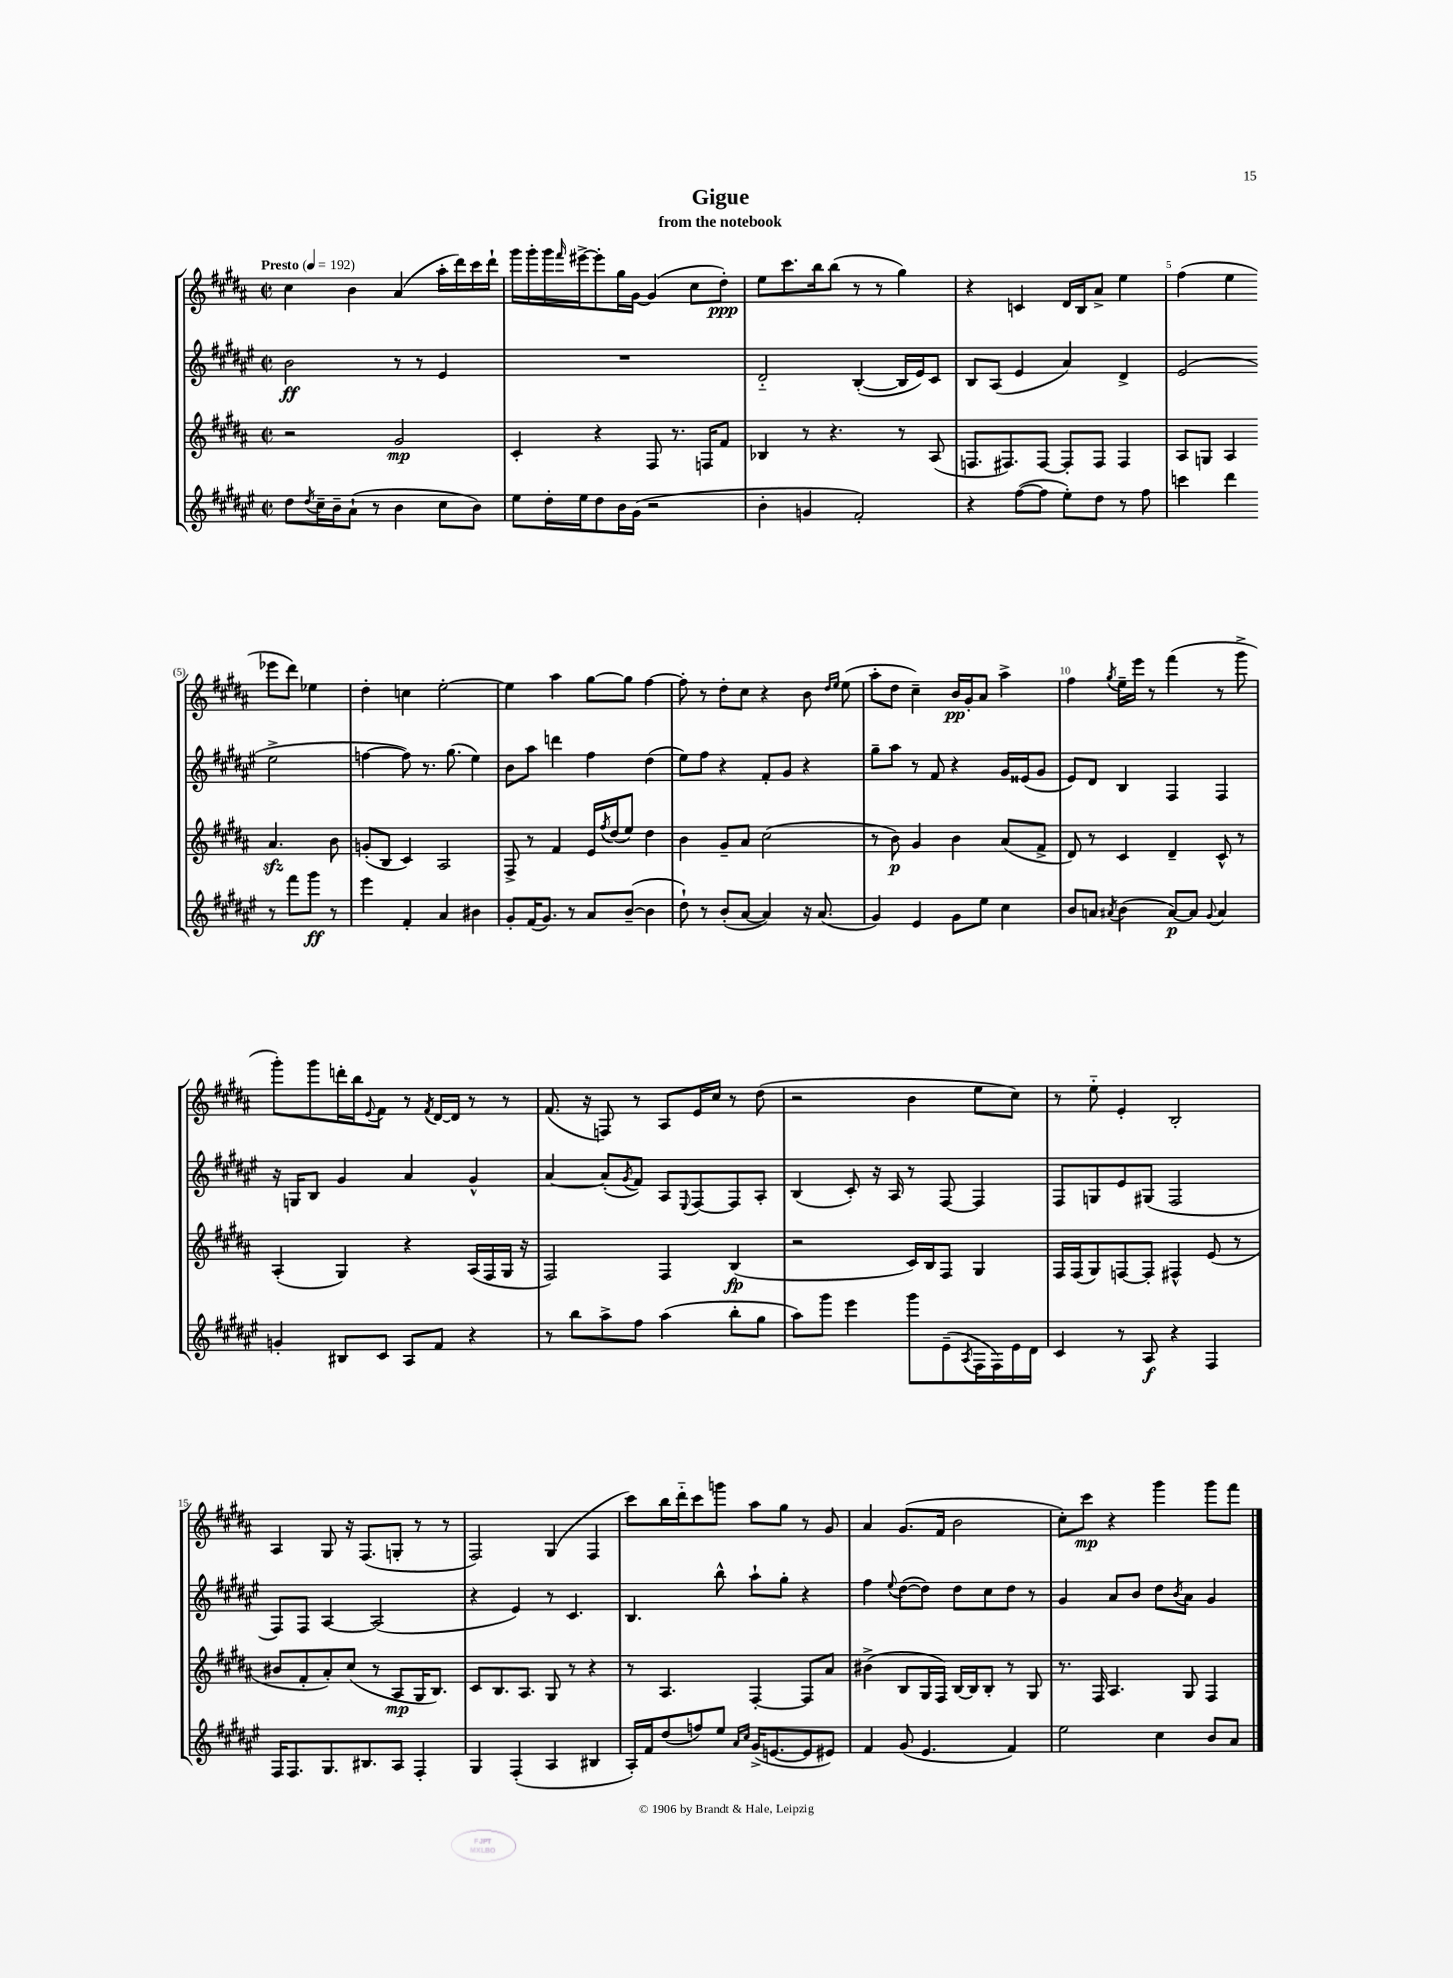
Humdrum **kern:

**kern	**dynam	**kern	**dynam	**kern	**dynam	**kern	**dynam
*part4	*part4	*part3	*part3	*part2	*part2	*part1	*part1
*staff4	*staff4	*staff3	*staff3	*staff2	*staff2	*staff1	*staff1
*clefG2	*	*clefG2	*	*clefG2	*	*clefG2	*
*k[f#c#g#d#a#e#]	*	*k[f#c#g#d#a#]	*	*k[f#c#g#d#a#e#]	*	*k[f#c#g#d#a#]	*
*M2/2	*	*M2/2	*	*M2/2	*	*M2/2	*
*met(c|)	*	*met(c|)	*	*met(c|)	*	*met(c|)	*
*MM192	*	*MM192	*	*MM192	*	*MM192	*
=1	=1	=1	=1	=1	=1	=1	=1
!	!	!	!	!	!	!LO:TX:a:B:t=Presto	!
8dd#\L	.	2r	.	2b\	ff	4cc#\	.
8qdd#/	.	.	.	.	.	.	.
16cc#~\L	.	.	.	.	.	.	.
16b~\J	.	.	.	.	.	.	.
(8a#`\J	.	.	.	.	.	4b\	.
8r	.	.	.	.	.	.	.
4b\	.	2g#/	mp	8r	.	(4a#/	.
.	.	.	.	8r	.	.	.
8cc#\L	.	.	.	4e#/	.	16aa#'\LL	.
.	.	.	.	.	.	16ddd#\)	.
8b\J)	.	.	.	.	.	16ccc#\	.
.	.	.	.	.	.	16ddd#`\JJ	.
=2	=2	=2	=2	=2	=2	=2	=2
8ee#\L	.	4c#'/	.	1r	.	16ggg#\LL	.
.	.	.	.	.	.	16ggg#'\	.
16dd#'\L	.	.	.	.	.	16ggg#\	.
.	.	.	.	.	.	16qqfff#/	.
16ee#\J	.	.	.	.	.	[16eee#X^\J	.
8dd#\	.	4r	.	.	.	8eee#'\]	.
16b\L	.	.	.	.	.	16gg#\L	.
(16g#\JJ	.	.	.	.	.	[16g#\JJ	.
2r	.	8F#/	.	.	.	(4g#/]	.
.	.	8.r	.	.	.	.	.
.	.	.	.	.	.	8cc#\L	.
.	.	16Fn/KL	.	.	.	.	.
.	.	8f#/J	.	.	.	8dd#'\J)	ppp
=3	=3	=3	=3	=3	=3	=3	=3
4b'\	.	4B-X/	.	2d#/	.	8ee\L	.
.	.	.	.	.	.	8.ccc#\	.
4gn/	.	8r	.	.	.	.	.
.	.	.	.	.	.	16bb\k	.
.	.	4.r	.	.	.	(8bb\J	.
2f#'/)	.	.	.	([4B'/	.	8r	.
.	.	.	.	.	.	8r	.
.	.	8r	.	16B/LL]	.	4gg#\)	.
.	.	.	.	16e#/J)	.	.	.
.	.	(8A#/	.	8c#/J	.	.	.
=4	=4	=4	=4	=4	=4	=4	=4
4r	.	8.Fn/L	.	8B/L	.	4r	.
.	.	.	.	(8A#/J	.	.	.
.	.	8.F#X/)	.	.	.	.	.
([8ff#\L	.	.	.	4e#/	.	4cn/	.
8ff#\J]	.	[8F#/J	.	.	.	.	.
8ee#'\L)	.	8F#'/L]	.	4a#/)	.	16d#/LL	.
.	.	.	.	.	.	16B/J	.
8dd#\J	.	8F#/J	.	.	.	8a#^/J	.
8r	.	4F#/	.	4d#^/	.	4ee\	.
8ff#\	.	.	.	.	.	.	.
=5	=5	=5	=5	=5	=5	=5	=5
4cccn\	.	8A#/L	.	(2e#/	.	(4ff#\	.
.	.	8Gn/J	.	.	.	.	.
4ddd#\	.	4A#/	.	.	.	4ee\	.
8r	.	4.a#zz/	.	2ee#^\	.	8eee-X\L	.
8fff#\L	.	.	.	.	.	8ddd#\J)	.
8ggg#\J	ff	.	.	.	.	4ee-X\	.
8r	.	8b\	.	.	.	.	.
!!LO:LB:g=z
=6	=6	=6	=6	=6	=6	=6	=6
4eee#\	.	(8gn'/L	.	[4ffn\	.	4dd#'\	.
.	.	8B/J	.	.	.	.	.
4f#'/	.	4c#/)	.	8ff\])	.	4ccn\	.
.	.	.	.	8.r	.	.	.
4a#/	.	2A#/	.	.	.	[2ee'\	.
.	.	.	.	(8.gg#\	.	.	.
4b#X\	.	.	.	4ee#\)	.	.	.
=7	=7	=7	=7	=7	=7	=7	=7
8g#'/L	.	8F#^/	.	8b\L	.	4ee\]	.
(16f#/K	.	8r	.	8aa#\J	.	.	.
8.g#/J)	.	.	.	.	.	.	.
.	.	4f#/	.	4dddn\	.	4aa#\	.
8r	.	.	.	.	.	.	.
8a#/L	.	16e/LL	.	4ff#\	.	[8gg#\L	.
.	.	8qff#/	.	.	.	.	.
.	.	(16dd#/J	.	.	.	.	.
([8b~/J	.	8ee/J)	.	.	.	8gg#\J]	.
4b\]	.	4dd#\	.	(4dd#\	.	[4ff#\	.
=8	=8	=8	=8	=8	=8	=8	=8
8dd#`\)	.	4b\	.	8ee#\L)	.	8ff#'\]	.
8r	.	.	.	8ff#\J	.	8r	.
(8b'/L	.	8g#~/L	.	4r	.	8dd#'\L	.
[8a#/J	.	8a#/J	.	.	.	8cc#\J	.
4a#/])	.	(2cc#\	.	8f#'/L	.	4r	.
.	.	.	.	8g#/J	.	.	.
16r	.	.	.	4r	.	8b\	.
(8.a#/	.	.	.	.	.	.	.
.	.	.	.	.	.	16qqdd#/LL	.
.	.	.	.	.	.	16qqee/JJ	.
.	.	.	.	.	.	(8ee\	.
=9	=9	=9	=9	=9	=9	=9	=9
4g#/)	.	8r	.	8gg#~\L	.	8aa#'\L	.
.	.	8b\)	p	8aa#\J	.	8dd#\J	.
4e#/	.	4g#/	.	8r	.	4cc#~\)	.
.	.	.	.	8f#/	.	.	.
8g#\L	.	4b\	.	4r	.	16b/LL	pp
.	.	.	.	.	.	16g#'/J	.
8ee#\J	.	.	.	.	.	8a#/J	.
4cc#\	.	(8a#/L	.	16g#/LL	.	4aa#^\	.
.	.	.	.	(16e##X/J	.	.	.
.	.	8f#^/J	.	8g#/J	.	.	.
=10	=10	=10	=10	=10	=10	=10	=10
8b/L	.	8d#/)	.	8e#/L)	.	4ff#\	.
8an/J	.	8r	.	8d#/J	.	.	.
8qa#X/	.	.	.	.	.	8qgg#/	.
(4b\	.	4c#/	.	4B/	.	16ee~\LL	.
.	.	.	.	.	.	16eee\JJ	.
.	.	.	.	.	.	8r	.
[8a#/L)	p	4d#~/	.	4F#/	.	(4fff#\	.
8a#/J]	.	.	.	.	.	.	.
8qqg#/	.	.	.	.	.	.	.
4a#/	.	8c#^^/	.	4F#/	.	8r	.
.	.	8r	.	.	.	8ggg#^\	.
!!LO:LB:g=z
=11	=11	=11	=11	=11	=11	=11	=11
4gn'/	.	(4A#'/	.	16r	.	8ggg#'\L)	.
.	.	.	.	16Gn/KL	.	.	.
.	.	.	.	8B/J	.	8ggg#\	.
8B#X/L	.	4G#/)	.	4g#/	.	16dddn'\L	.
.	.	.	.	.	.	16bb\J	.
.	.	.	.	.	.	8qqe/	.
8c#/J	.	.	.	.	.	8f#\J	.
8A#/L	.	4r	.	4a#/	.	8r	.
.	.	.	.	.	.	8qf#/	.
8f#/J	.	.	.	.	.	[16d#/LL	.
.	.	.	.	.	.	16d#/JJ]	.
4r	.	(16A#/LL	.	4g#^^/	.	8r	.
.	.	16F#/	.	.	.	.	.
.	.	16G#/JJ	.	.	.	8r	.
.	.	16r	.	.	.	.	.
=12	=12	=12	=12	=12	=12	=12	=12
8r	.	2F#/)	.	[4a#/	.	(8.f#/	.
8bb\L	.	.	.	.	.	.	.
.	.	.	.	.	.	16r	.
8aa#^\	.	.	.	(8a#'/L]	.	8Fn/)	.
.	.	.	.	8qg#/	.	.	.
8ff#\J	.	.	.	8f#/J)	.	8r	.
(4aa#\	.	4F#/	.	8A#/L	.	8A#/L	.
.	.	.	.	8qqE#/	.	.	.
.	.	.	.	[8F#/	.	16e/L	.
.	.	.	.	.	.	16cc#/JJ	.
8bb'\L	.	(4B/	fp	8F#/]	.	8r	.
8gg#\J	.	.	.	8A#'/J	.	(8dd#\	.
=13	=13	=13	=13	=13	=13	=13	=13
8aa#\L)	.	2r	.	(4B/	.	2r	.
8ggg#\J	.	.	.	.	.	.	.
4eee#\	.	.	.	8c#'/)	.	.	.
.	.	.	.	16r	.	.	.
.	.	.	.	16A#/	.	.	.
8ggg#\L	.	16c#/LL)	.	8r	.	4b\	.
.	.	16B/J	.	.	.	.	.
(8e#~\	.	8F#/J	.	[8F#/	.	.	.
8qA#/	.	.	.	.	.	.	.
16F#\L	.	4G#/	.	4F#/]	.	8ee\L	.
16F#\)	.	.	.	.	.	.	.
16e#\	.	.	.	.	.	8cc#\J)	.
16d#\JJ	.	.	.	.	.	.	.
=14	=14	=14	=14	=14	=14	=14	=14
4c#/	.	16F#/LL	.	8F#/L	.	8r	.
.	.	(16F#/J	.	.	.	.	.
.	.	8G#/)	.	8Gn/	.	8ee\	.
8r	.	[8Fn/	.	8e#/	.	4e'/	.
8A#/	f	8F'/J]	.	(8G#X/J	.	.	.
4r	.	4F#X^^/	.	2F#/	.	2B'/	.
4F#/	.	(8e/	.	.	.	.	.
.	.	8r	.	.	.	.	.
!!LO:LB:g=z
=15	=15	=15	=15	=15	=15	=15	=15
16F#/KL	.	8b#X/L	.	8F#/L)	.	4A#/	.
8.F#/	.	.	.	.	.	.	.
.	.	8f#'/	.	8F#/J	.	.	.
8.G#/	.	8a#'/)	.	[4A#/	.	8G#/	.
.	.	(8cc#/J	.	.	.	16r	.
8.B#X/	.	.	.	.	.	(8.F#/L	.
.	.	8r	.	(2A#/]	.	.	.
8A#/J	.	8A#/L	mp	.	.	8Gn'/J	.
4F#'/	.	16G#/K	.	.	.	8r	.
.	.	8.B/J)	.	.	.	.	.
.	.	.	.	.	.	8r	.
=16	=16	=16	=16	=16	=16	=16	=16
4G#/	.	8c#/L	.	4r	.	2F#/)	.
.	.	8.B/	.	.	.	.	.
(4F#'/	.	.	.	4e#/)	.	.	.
.	.	8.A#/J	.	.	.	.	.
4A#/	.	8G#/	.	8r	.	(4G#/	.
.	.	8r	.	4.c#/	.	.	.
4B#X/	.	4r	.	.	.	4F#/	.
=17	=17	=17	=17	=17	=17	=17	=17
16A#'/LL)	.	8r	.	4.B/	.	8ccc#\L)	.
16f#/J	.	.	.	.	.	.	.
(8dd#/	.	4.A#/	.	.	.	16bb\L	.
.	.	.	.	.	.	16ddd#\J	.
8ffn/)	.	.	.	.	.	8ccc#\	.
8ee#/J	.	.	.	8bb^^\	.	8gggn\J	.
16qqa#/LL	.	.	.	.	.	.	.
16qqcc#/JJ	.	.	.	.	.	.	.
(16g#^/KL	.	[4F#'/	.	8aa#`\L	.	8aa#\L	.
[8.en/	.	.	.	.	.	.	.
.	.	.	.	8gg#'\J	.	8gg#\J	.
8e/]	.	8F#/L]	.	4r	.	8r	.
8e#X/J)	.	8a#/J	.	.	.	8g#/	.
=18	=18	=18	=18	=18	=18	=18	=18
4f#/	.	(4b#X^\	.	4ff#\	.	4a#/	.
.	.	.	.	8qqee#/	.	.	.
(8g#/	.	8B/L	.	([8dd#\L	.	(8.g#/L	.
4.e#/	.	16G#/L	.	8dd#\J])	.	.	.
.	.	16F#/JJ)	.	.	.	16f#/Jk	.
.	.	[16B/LL	.	8dd#\L	.	2b\	.
.	.	16B/J]	.	.	.	.	.
.	.	8B'/J	.	8cc#\	.	.	.
4f#/)	.	8r	.	8dd#\J	.	.	.
.	.	8G#/	.	8r	.	.	.
=19	=19	=19	=19	=19	=19	=19	=19
2ee#\	.	8.r	.	4g#/	.	8cc#'\L)	.
.	.	.	.	.	.	8ccc#\J	mp
.	.	16F#/	.	.	.	.	.
.	.	4.A#/	.	8a#/L	.	4r	.
.	.	.	.	8b/J	.	.	.
4cc#\	.	.	.	8dd#\L	.	4ggg#\	.
.	.	.	.	8qb/	.	.	.
.	.	8G#/	.	8a#\J	.	.	.
8b/L	.	4F#/	.	4g#/	.	8ggg#\L	.
8a#/J	.	.	.	.	.	8fff#\J	.
==	==	==	==	==	==	==	==
*-	*-	*-	*-	*-	*-	*-	*-
